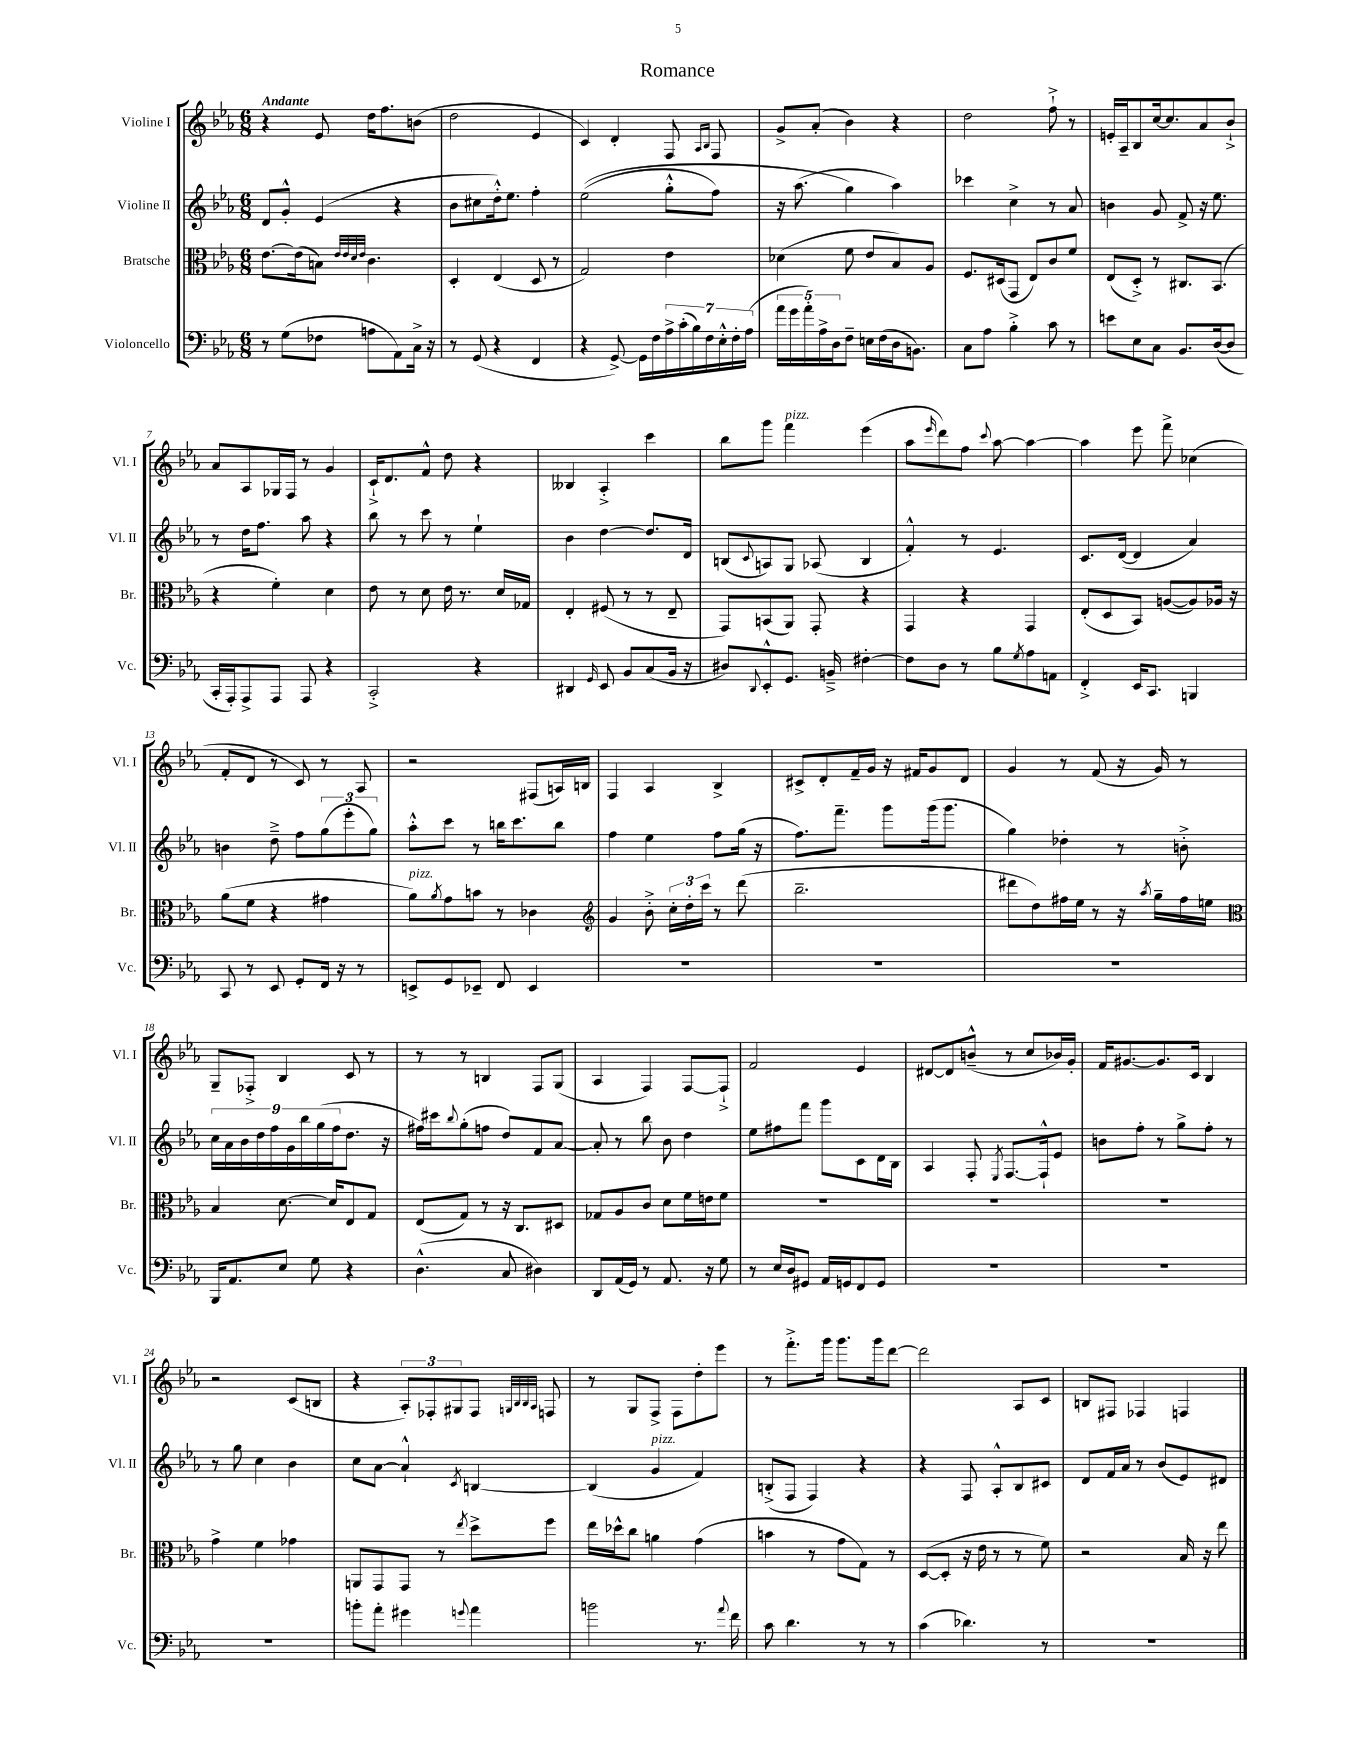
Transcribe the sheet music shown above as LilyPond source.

\header { title = "Romance" }
<<
\new StaffGroup <<
\new Staff = "s0" \with { instrumentName = "Violine I" shortInstrumentName = "Vl. I" } {
    \clef treble \key ees \major \numericTimeSignature \time 6/8 \tempo "Andante"
    r4 ees'8 d''16 f''8. b'8( |
    d''2 ees'4 |
    c'4) d'4-. f8 \grace { aes16 bes16 } f8 |
    g'8-> aes'8-.( bes'4) r4 |
    d''2 f''8-!-> r8 |
    e'16-. aes16-- bes8 c''16~ c''8. aes'8 bes'8-!-> |
    aes'8 aes8 ges16 f16 r8 g'4 |
    c'16-!-> d'8. f'8-^ d''8 r4 |
    beses4 aes4-.-> c'''4 |
    bes''8 g'''8 f'''4^\markup { \italic "pizz." } ees'''4( |
    aes''8 \grace { ees'''16 } d'''8) f''8 \appoggiatura { c'''8 } aes''8~ aes''4~ |
    aes''4 ees'''8 f'''8-> ces''4( |
    f'8-. d'8 r8 c'8) r8 aes8 |
    r2 fis8( a16) b16 |
    f4 aes4 bes4-> |
    cis'8-> d'8-. f'16-- g'16 r16 fis'16 g'8 d'8 |
    g'4 r8 f'8( r16 g'16) r8 |
    g8-- fes8-.-> bes4 c'8 r8 |
    r8 r8 b4 f8 g8( |
    aes4 f4) f8~ f8-!-> |
    f'2 ees'4 |
    dis'8~ dis'8 b'8---^( r8 c''8 bes'16) g'16-. |
    f'16 gis'8.~ gis'8. c'16 bes4 |
    r2 c'8( b8 |
    r4 \tuplet 3/2 { aes8-.) fes8-. gis8 } fes8 \grace { g32 bes32 bes32 aes32 } f8 |
    r8 g8 f8-> f8 d''8-. ees'''8 |
    r8 f'''8.-.-> g'''16 g'''8. g'''16 d'''8~ |
    d'''2 aes8 c'8 |
    b8 fis8 fes4 f4 \bar "|." |
}
\new Staff = "s1" \with { instrumentName = "Violine II" shortInstrumentName = "Vl. II" } {
    \clef treble \key ees \major \numericTimeSignature \time 6/8
    d'8 g'8-.-^ ees'4( r4 |
    bes'8 cis''8 d''16-.-^) ees''8. f''4-. |
    ees''2(\( g''8-.-^ f''8) |
    r16 aes''8.( g''4\) aes''4) |
    ces'''4 c''4-> r8 aes'8 |
    b'4 g'8 f'8-> r16 ees''8. |
    r8 d''16 f''8. aes''8 r4 |
    bes''8 r8 c'''8 r8 ees''4-! |
    bes'4 d''4~ d''8. d'16 |
    b8( \appoggiatura { c'8 } a8) g8 aes8( b4 |
    f'4-.-^) r8 ees'4. |
    c'8. d'16~( d'4 aes'4) |
    b'4 d''8---> f''8 \tuplet 3/2 { g''8( ees'''8-. g''8) } |
    aes''8-.-^ c'''8 r8 b''16 c'''8. b''8 |
    f''4 ees''4 f''8 g''16( r16 |
    f''8.) f'''8.-- g'''8 g'''16( g'''8. |
    g''4) des''4-. r8 b'8-.-> |
    \tuplet 9/8 { c''16 aes'16 bes'16 d''16 f''16 g'16 bes''16 g''16( f''16 } d''8. r16 |
    fis''16) cis'''16 \appoggiatura { bes''8 } g''8-.( f''8 d''8) f'8 aes'8~ |
    aes'8-. r8 bes''8 bes'8 d''4 |
    ees''8 fis''8 f'''8 g'''8 c'8 d'16 bes16 |
    aes4 f8-. \acciaccatura { ees8 } f8.~ f16-!-^ ees'8 |
    b'8 f''8-. r8 g''8-> f''8-. r8 |
    r8 g''8 c''4 bes'4 |
    c''8 aes'8~ aes'4-!-^ \acciaccatura { c'8 } b4~ |
    b4( g'4^\markup { \italic "pizz." } f'4) |
    b8-.->( f8 f4) r4 |
    r4 f8 aes8-.-^ bes8 cis'8 |
    d'8 f'16 aes'16 r8 bes'8( ees'8) dis'8 \bar "|." |
}
\new Staff = "s2" \with { instrumentName = "Bratsche" shortInstrumentName = "Br." } {
    \clef alto \key ees \major \numericTimeSignature \time 6/8
    ees'8.~ ees'16( b8) \grace { ees'32 ees'32 d'32 ees'32 } c'4. |
    d4-. ees4( d8 r8 |
    g2) ees'4 |
    des'4( f'8 ees'8 bes8) aes8 |
    f8. dis16( g,8 ees8) c'8 f'8 |
    ees8( d8-.->) r8 cis8. bes,8.( |
    r4 f'4-.) d'4 |
    ees'8 r8 d'8 ees'16 r8. d'16 ges16 |
    ees4-. fis8( r8 r8 ees8-- |
    g,8) b,8( aes,8) g,8-. r4 |
    g,4 r4 g,4 |
    ees8-.( d8 bes,8) a8~( a8) aes16 r16 |
    aes'8( f'8 r4 gis'4 |
    aes'8^\markup { \italic "pizz." }) \acciaccatura { aes'8 } g'8 b'8 r8 ces'4 |
    \clef treble g'4 bes'8-.-> \tuplet 3/2 { c''16-. d''16-. c'''16 } r8 d'''8( |
    bes''2.-- |
    dis'''8 d''8) fis''16 ees''16 r8 r16 \acciaccatura { aes''8 } g''16-- fis''16 e''16 |
    \clef alto bes4 d'8.~ d'16 ees8 g8 |
    ees8( g8) r8 r16 c8. dis8 |
    ges8 aes8 c'8 d'8 f'16 e'16 f'8 |
    R2. |
    R2. |
    R2. |
    g'4-> f'4 ges'4 |
    a,8 g,8 g,8 r8 \acciaccatura { ees''8 } d''8-> f''8 |
    ees''16 des''16-^ c''8 a'4 g'4( |
    b'4 r8 g'8 g8) r8 |
    d8~( d8-. r16 ees'16 r8 r8 f'8) |
    r2 bes16 r16 ees''8 \bar "|." |
}
\new Staff = "s3" \with { instrumentName = "Violoncello" shortInstrumentName = "Vc." } {
    \clef bass \key ees \major \numericTimeSignature \time 6/8
    r8 g8( fes8 a8 aes,8) c16-> r16 |
    r8 g,8( r4 f,4 |
    r4 g,8~->) g,16 f16 \tuplet 7/4 { aes16-> c'16-.( bes16) f16 ees16-.-^ f16-. aes16( } |
    \tuplet 5/4 { aes'16 g'16 aes'16-.) aes16-> d16 } f8-- e16 f16( d16 b,8.) |
    c8 aes8 bes4-.-> c'8 r8 |
    e'8 ees8 c8 bes,8. d16~( d8 |
    c,16-. aes,,16-.) aes,,8-> aes,,8 aes,,8 r4 |
    c,2-.-> r4 |
    dis,4 \grace { g,16 } ees,8 bes,8 c8( bes,16 r16 |
    dis8) \appoggiatura { d,8 } ees,8-.-^ g,8. b,16---> fis4~-. |
    fis8 d8 r8 bes8 \acciaccatura { g8 } aes8 a,8 |
    f,4-.-> ees,16 c,8. b,,4 |
    c,8 r8 ees,8 g,8-. f,16 r16 r8 |
    e,8-> g,8 ees,8-- f,8 ees,4 |
    R2. |
    R2. |
    R2. |
    bes,,16 aes,8. ees8 g8 r4 |
    d4.-^( c8 dis4) |
    d,8 aes,16( g,16) r8 aes,8. r16 g8 |
    r8 ees16 d16 gis,8 aes,16 g,16 f,8 g,8 |
    R2. |
    R2. |
    R2. |
    b'8-. aes'8-. gis'4 \appoggiatura { g'8 } aes'4 |
    b'2 r8. \appoggiatura { aes'8 } f'16 |
    c'8 d'4. r8 r8 |
    c'4( des'4.) r8 |
    R2. \bar "|." |
}
>>
>>
